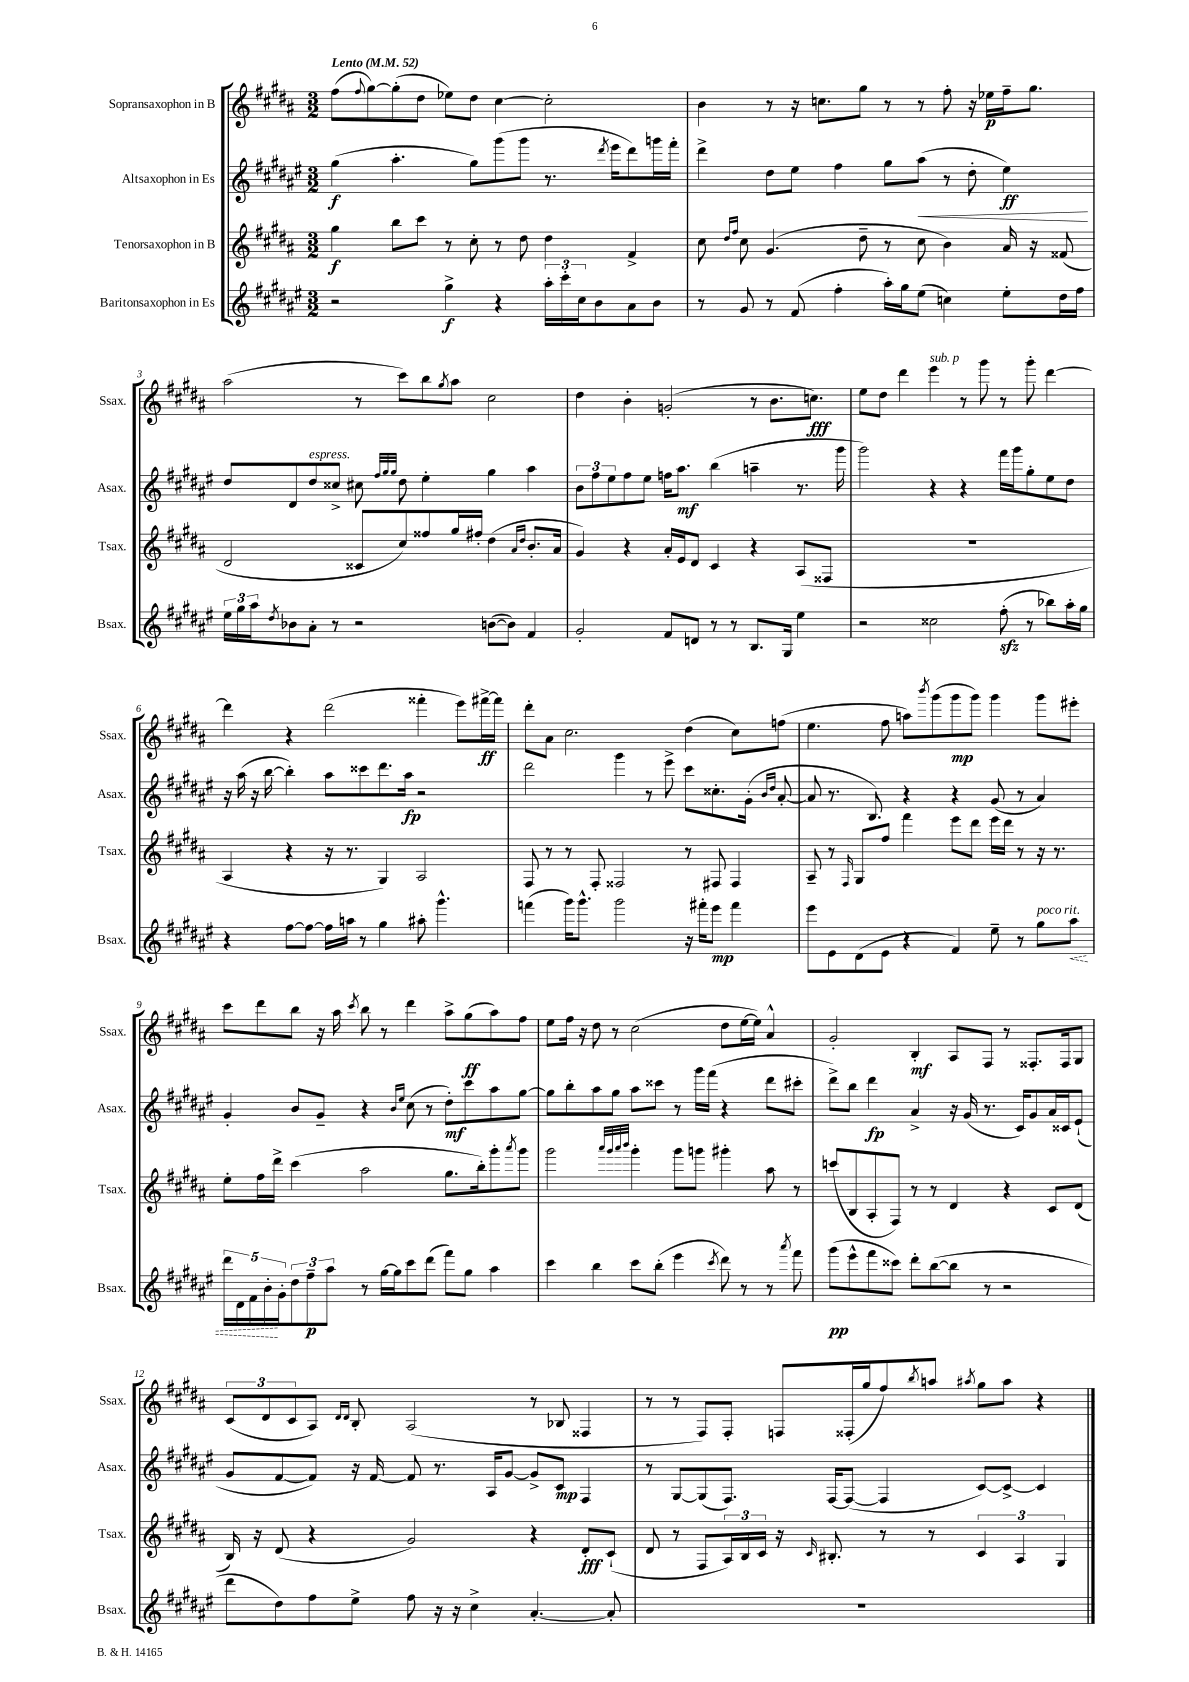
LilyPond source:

<<
\new StaffGroup <<
\new Staff = "s0" \with { instrumentName = "Sopransaxophon in B" shortInstrumentName = "Ssax." } {
    \clef treble \key b \major \numericTimeSignature \time 3/2 \tempo "Lento" 4 = 52
    fis''8( \appoggiatura { fis''8 } gis''8~) gis''8-.( dis''8 ees''8) dis''8 cis''4~ cis''2-. |
    b'4 r8 r16 c''8. gis''8 r8 r8 fis''8-. r16 ees''16\p fis''16-- gis''8. |
    ais''2( r8 cis'''8) b''8 \acciaccatura { gis''8 } ais''8 cis''2 |
    dis''4 b'4-. g'2-.( r8 b'8. c''8.\fff) |
    e''8 dis''8 dis'''4 e'''4^\markup { \italic "sub. p" } r8 gis'''8 r8 gis'''8-. dis'''4~ |
    dis'''4 r4 dis'''2( fisis'''4-. e'''8) fis'''16~->\ff fis'''16 |
    dis'''8-. ais'8 cis''2. dis''4( cis''8) f''8( |
    e''4. fis''8 a''8) \acciaccatura { b'''8 } gis'''8( gis'''8\mp gis'''8) gis'''4 gis'''8 eis'''8-. |
    cis'''8 dis'''8 b''8 r16 ais''16 \acciaccatura { cis'''8 } b''8 r8 dis'''4 ais''8-> gis''8\ff( ais''8) fis''8 |
    e''8 fis''16 r16 dis''8 r8 cis''2( dis''8 e''16~ e''16) ais'4-^ |
    gis'2-. b4-.\mf ais8 fis8 r8 fisis8.-. fisis16 gis8 |
    \tuplet 3/2 { cis'8( dis'8 cis'8 } ais8) \grace { dis'16 dis'16 } b8-. ais2( r8 bes8 fisis4 |
    r8 r8 fis8) fis8-. f8 fisis16-.( gis''16 fis''8) \acciaccatura { b''8 } a''8 \acciaccatura { ais''8 } gis''8 ais''8 r4 \bar "|." |
}
\new Staff = "s1" \with { instrumentName = "Altsaxophon in Es" shortInstrumentName = "Asax." } {
    \clef treble \key fis \major \numericTimeSignature \time 3/2
    gis''4\f( ais''4.-. gis''8) gis'''8( gis'''8 r8. \acciaccatura { dis'''8 } eis'''16 dis'''8) g'''16 fis'''16-. |
    dis'''4-> dis''8 eis''8 fis''4 gis''8 ais''8\<( r8 dis''8-. eis''4\ff\!) |
    dis''8 dis'8 dis''8^\markup { \italic "espress." } cisis''8-> cis''8 \grace { fis''32 gis''32 gis''32 } dis''8 eis''4-. gis''4 ais''4 |
    \tuplet 3/2 { b'8 fis''8 eis''8 } fis''8 eis''8 f''16 ais''8.\mf b''4( a''4-- r8. gis'''16 |
    gis'''2) r4 r4 fis'''16 gis'''16 gis''8-. eis''8 dis''8 |
    r16 ais''16( r16 b''16~ b''4-.) ais''8 cisis'''8 dis'''8. ais''16\fp r2 |
    dis'''2 gis'''4 r8 eis'''8-> cis'''8 cisis''8.-. gis'16-.( \grace { b'16 dis''16 } ais'8~-. |
    ais'8 r8. b8.) r4 r4 gis'8( r8 ais'4) |
    gis'4-. b'8 gis'8-- r4 \grace { b'16 eis''16 } cis''8( r8 dis''8-.\mf) cis'''8 ais''8 gis''8~ |
    gis''8 b''8-. ais''8 gis''8 ais''8 cisis'''8 r8 gis'''16 fis'''16( r4 dis'''8 cis'''8-. |
    dis'''8->) b''8 dis'''4\fp ais'4-> r16 gis'16( r8. cis'16) gis'8 ais'16 cisis'16 eis'8-!( |
    gis'8 fis'8~ fis'8) r16 fis'16~ fis'8 r8. ais16 gis'8~ gis'8-> cis'8\mp fis4 |
    r8 gis8~ gis8( fis8.) fis16~ fis8~( fis4 cis'8~) cis'8~-> cis'4 \bar "|." |
}
\new Staff = "s2" \with { instrumentName = "Tenorsaxophon in B" shortInstrumentName = "Tsax." } {
    \clef treble \key b \major \numericTimeSignature \time 3/2
    gis''4\f b''8 cis'''8 r8 cis''8-. r8 dis''8 dis''4 fis'4-> |
    cis''8 \grace { dis''16 fis''16 } cis''8 gis'4.( dis''8-- r8 cis''8 b'4) ais'16 r16 fisis'8( |
    dis'2 cisis'8 cis''8) fisis''8 gis''16 fis''16-. dis''4( \grace { ais'16 dis''16 } b'8.-. ais'16 |
    gis'4) r4 ais'16-. e'16 dis'8 cis'4 r4 ais8( fisis8 |
    R1. |
    ais4 r4 r16 r8. gis4) ais2 |
    fis8 r8 r8 fis8-. fisis2 r8 fis8 fis4 |
    ais8-- r8 \grace { fis16 } gis8 fis''8 fis'''4 e'''8 dis'''8 e'''16 dis'''16 r8 r16 r8. |
    e''8-. fis''16 dis'''16-> cis'''4( ais''2 gis''8. b''16-.) gis'''8-. \acciaccatura { ais'''8 } gis'''8 |
    gis'''2 \grace { ais'''32 gis'''32 ais'''32 b'''32 } gis'''4-. gis'''8 g'''8 gis'''4-. ais''8 r8 |
    c'''8( b8 ais8-. fis8) r8 r8 dis'4 r4 cis'8 dis'8( |
    b16) r16 dis'8( r4 gis'2) r4 dis'8-.\fff cis'8-!( |
    dis'8 r8 fis8 \tuplet 3/2 { ais16) b16 cis'16 } r16 \grace { cis'16 } bis8.-. r8 r8 \tuplet 3/2 { cis'4 ais4 gis4 } \bar "|." |
}
\new Staff = "s3" \with { instrumentName = "Baritonsaxophon in Es" shortInstrumentName = "Bsax." } {
    \clef treble \key fis \major \numericTimeSignature \time 3/2
    r2 gis''4->\f r4 \tuplet 3/2 { ais''16-. cis'''16-. cis''16 } b'8 ais'8 b'8 |
    r8 gis'8 r8 fis'8( fis''4-. ais''16-.) gis''16 eis''8( c''4) eis''8-. dis''16 fis''16 |
    \tuplet 3/2 { eis''16 gis''16 ais''16 } \acciaccatura { dis''8 } bes'8 ais'8-. r8 r2 b'8~( b'8) fis'4 |
    gis'2-. fis'8 d'8 r8 r8 b8. gis16 eis''4 |
    r2 cisis''2 fis''8-.\sfz( r8 bes''8) ais''16-. gis''16 |
    r4 fis''8~ fis''8~ fis''16 a''16 r8 gis''4 ais''8-. gis'''4.-^ |
    f'''4( gis'''16) gis'''8.-^ gis'''2 r16 fis'''16-. eis'''8\mp fis'''4 |
    eis'''8 eis'8 dis'8( eis'8 r4 fis'4) eis''8-- r8 gis''8^\markup { \italic "poco rit." } \once \override Hairpin.style = #'dashed-line ais''8\< |
    \tuplet 5/4 { dis'''16 dis'16 fis'16 b'16-.\! gis'16-. } \tuplet 3/2 { dis''8 fis''8--\p ais''8 } r8 gis''16~ gis''16 cis'''8 dis'''8( fis'''8) gis''8 ais''4 |
    cis'''4 b''4 cis'''8 b''8-.( eis'''4 \acciaccatura { cis'''8 } dis'''8) r8 r8 \acciaccatura { ais'''8 } fis'''8 |
    gis'''8\pp( eis'''8-^ fis'''8 cisis'''8) dis'''8-. b''8~( b''8 r8 r2 |
    dis'''8 dis''8) fis''8 eis''8-> fis''8 r16 r16 cis''4-> ais'4.~-. ais'8-. |
    R1. \bar "|." |
}
>>
>>
